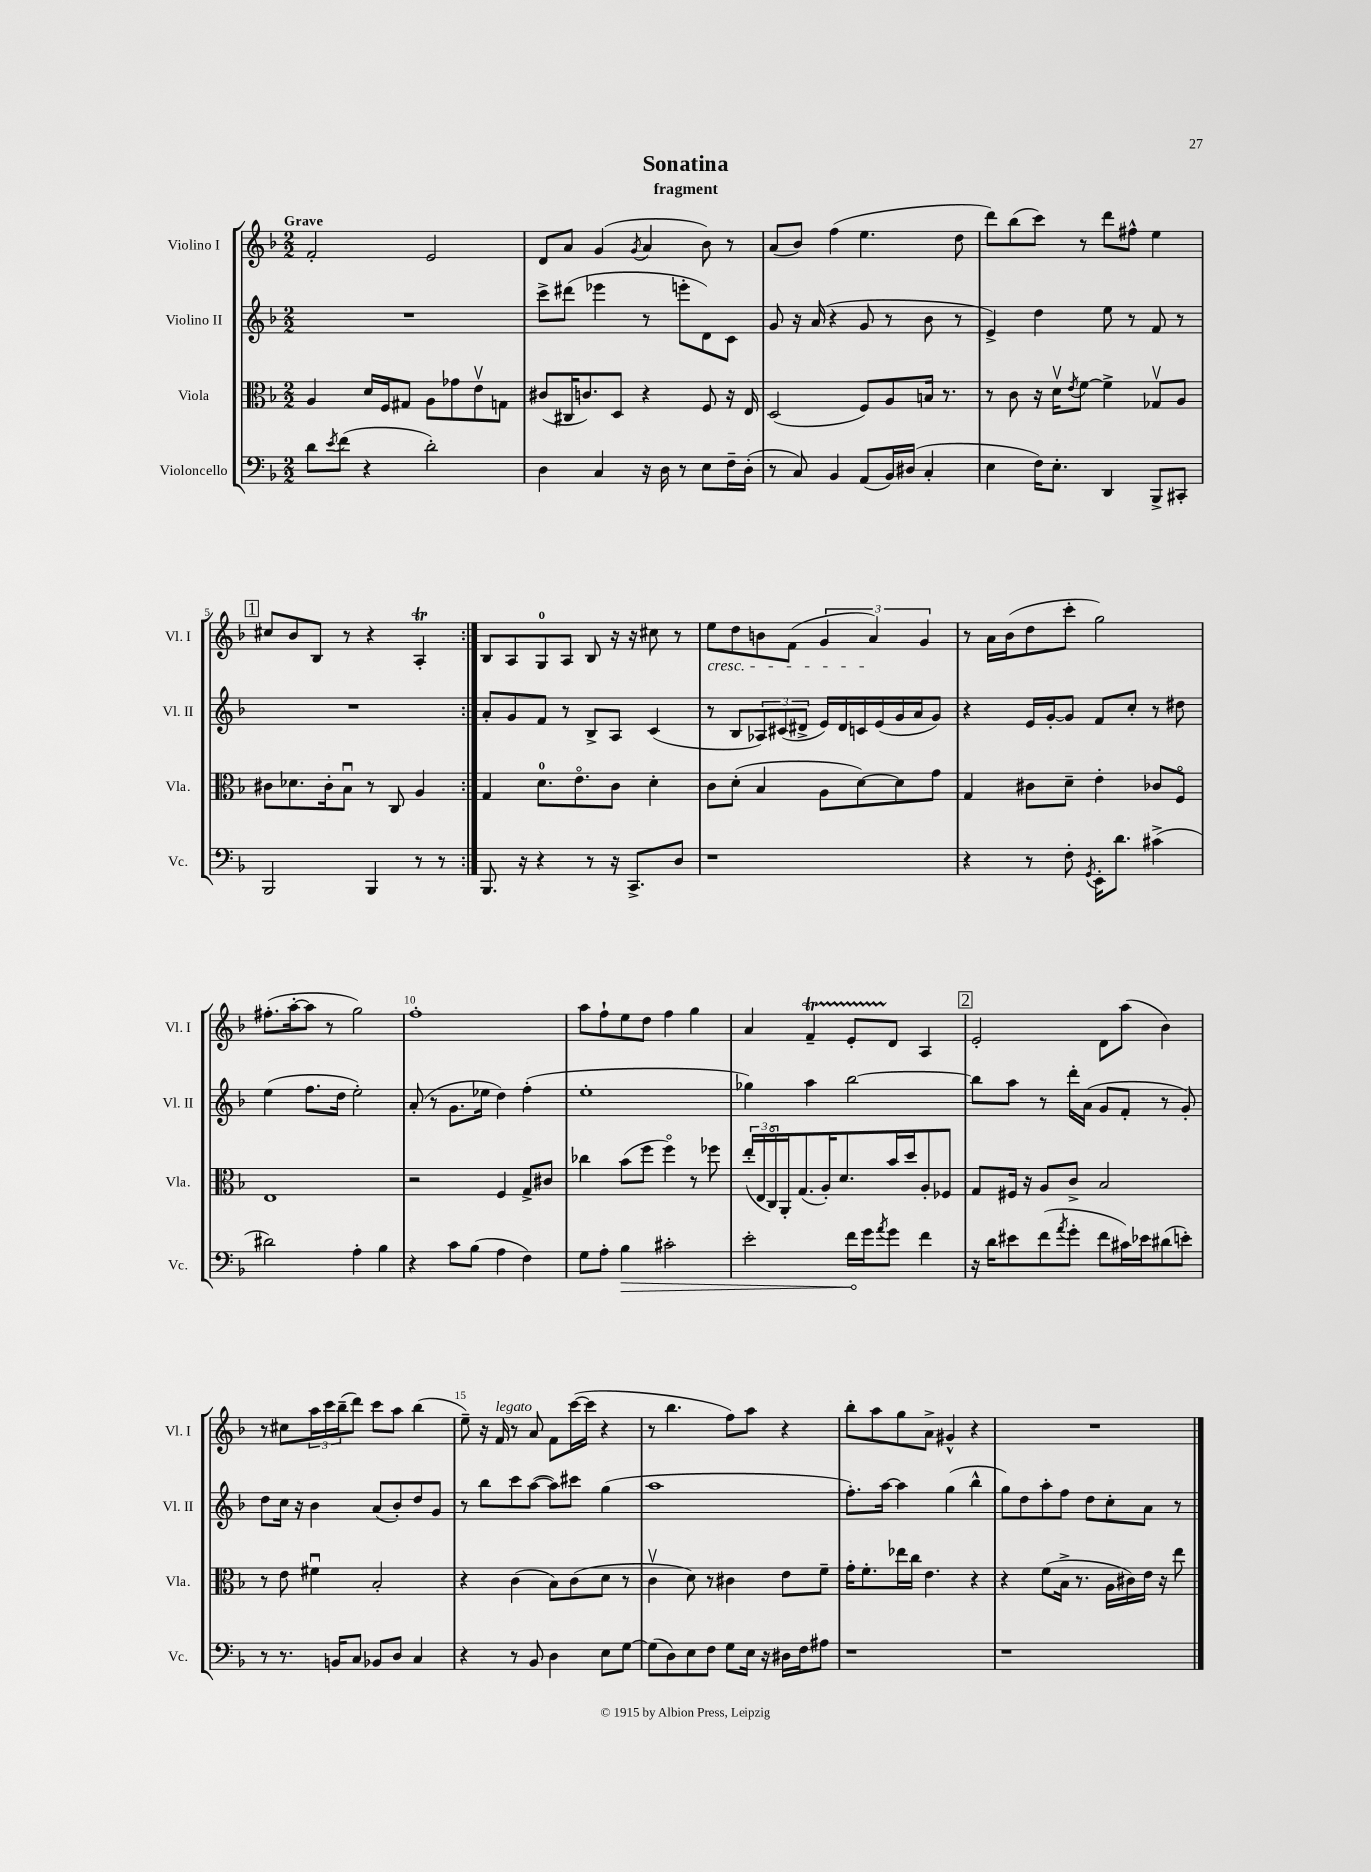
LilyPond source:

\header { title = "Sonatina" subtitle = "fragment" }
<<
\new StaffGroup <<
\new Staff = "s0" \with { instrumentName = "Violino I" shortInstrumentName = "Vl. I" } {
    \clef treble \key f \major \numericTimeSignature \time 2/2 \tempo "Grave"
    \repeat volta 2 { f'2-. e'2 |
    d'8 a'8 g'4( \acciaccatura { g'8 } a'4 bes'8) r8 |
    a'8( bes'8) f''4( e''4. d''8 |
    d'''8) bes''8( c'''8) r8 d'''8 fis''8-^ e''4 |
    \mark \markup { \box "1" } cis''8 bes'8 bes8 r8 r4 a4-.\trill | }
    bes8 a8 g8-0 a8 bes8 r16 r16 cis''8 r8 |
    e''8\cresc d''8 b'8 f'8( \tuplet 3/2 { g'4 a'4\!) g'4 } |
    r8 a'16 bes'16( d''8 c'''8-. g''2) |
    fis''8.-.( a''16~-. a''8 r8 g''2) |
    f''1-. |
    a''8 f''8-! e''8 d''8 f''4 g''4 |
    a'4 f'4--\startTrillSpan e'8-. d'8\stopTrillSpan a4 |
    \mark \markup { \box "2" } e'2-. d'8 a''8( bes'4) |
    r8 cis''8 \tuplet 3/2 { a''16 c'''16 bes''16--( } d'''8) c'''8 a''8 bes''4( |
    e''8--) r16 f'16^\markup { \italic "legato" } r8 a'8 f'8 c'''16~( c'''16 r4 |
    r8 bes''4. f''8) a''8 r4 |
    bes''8-. a''8 g''8 a'8-> gis'4-^ r4 |
    R1 \bar "|." |
}
\new Staff = "s1" \with { instrumentName = "Violino II" shortInstrumentName = "Vl. II" } {
    \clef treble \key f \major \numericTimeSignature \time 2/2
    \repeat volta 2 { R1 |
    c'''8-> dis'''8( ees'''4 r8 e'''8-. d'8) c'8 |
    g'8 r16 a'16( r4 g'8 r8 bes'8 r8 |
    e'4->) d''4 e''8 r8 f'8 r8 |
    \mark \markup { \box "1" } R1 | }
    a'8-. g'8 f'8 r8 bes8-> a8 c'4( |
    r8 bes8 \tuplet 3/2 { aes8) cis'8( dis'8-> } e'16) dis'16 c'16 e'16( g'16 a'16 g'8) |
    r4 e'16 g'16~-. g'8 f'8 c''8-. r8 dis''8 |
    e''4( f''8. d''16 e''2-.) |
    a'8-.( r8 g'8. ees''16 d''4) f''4-.( |
    e''1-. |
    ges''4) a''4 bes''2~ |
    \mark \markup { \box "2" } bes''8 a''8 r8 d'''16-. a'16( g'8 f'8-. r8 g'8-.) |
    d''8 c''16 r16 bes'4 a'8( bes'8-.) d''8 g'8 |
    r8 bes''8 c'''8 a''8~( a''8) cis'''8 g''4( |
    a''1 |
    f''8.-.) a''16~ a''4 g''4( bes''4-^ |
    g''8) d''8 a''8-. f''8 d''8 c''8-. a'8 r8 \bar "|." |
}
\new Staff = "s2" \with { instrumentName = "Viola" shortInstrumentName = "Vla." } {
    \clef alto \key f \major \numericTimeSignature \time 2/2
    \repeat volta 2 { a4 d'16 f16 gis8 a8 ges'8 e'8\upbow g8 |
    cis'8( cis16 c'8.) d8 r4 f8 r16 e16 |
    d2( f8) a8 b16 r8. |
    r8 c'8 r16 d'16\upbow \acciaccatura { e'8 } f'8~ f'4-> ges8\upbow a8 |
    \mark \markup { \box "1" } cis'8 des'8. cis'16-. bes8\downbow r8 c8 a4 | }
    g4 d'8.-0 e'8.\flageolet c'8 d'4-. |
    c'8 d'8-.( bes4 a8 d'8~) d'8 g'8 |
    g4 cis'8 d'8-- e'4-. ces'8 f8\flageolet |
    e1 |
    r2 f4 g8-> cis'8 |
    ces''4 bes'8( f''8 f''4\flageolet) r8 fes''8 |
    \tuplet 3/2 { e''16-.( e16 c16\flageolet) } a,16-. g8.( a16-.) d'8. bes'16 d''16 a8-. fes8 |
    \mark \markup { \box "2" } g8 fis16 r16 a8 c'8-> bes2 |
    r8 e'8 fis'4\downbow bes2-. |
    r4 c'4( bes8) c'8( d'8 r8 |
    c'4\upbow d'8) r8 cis'4 e'8 f'8-- |
    g'16-. f'8.-. ees''16 c''16 e'4. r4 |
    r4 f'8( bes16-> r8. a16 cis'16) e'16 r16 e''8 \bar "|." |
}
\new Staff = "s3" \with { instrumentName = "Violoncello" shortInstrumentName = "Vc." } {
    \clef bass \key f \major \numericTimeSignature \time 2/2
    \repeat volta 2 { d'8 \acciaccatura { e'8 } f'8( r4 d'2-.) |
    d4 c4 r16 d16 r8 e8 f16-- d16-.( |
    r8 c8) bes,4 a,8( bes,16) dis16( c4-. |
    e4 f16) e8.-. d,4 bes,,8-> cis,8-. |
    \mark \markup { \box "1" } bes,,2 bes,,4 r8 r8 | }
    bes,,8. r16 r4 r8 r16 c,8.-> d8 |
    r1 |
    r4 r8 f8-. \acciaccatura { g,8 } e,16-. d'8. cis'4->( |
    dis'2) a4-. bes4 |
    r4 c'8 bes8( a4 f4) |
    g8 a8-. \once \override Hairpin.circled-tip = ##t bes4\> cis'2-. |
    e'2-. f'16\! g'16 \acciaccatura { a'8 } g'8 f'4 |
    \mark \markup { \box "2" } r16 d'16 eis'8 f'8( \acciaccatura { a'8 } g'8-. f'8 cis'16) ees'16 dis'8( e'8-.) |
    r8 r8. b,16 c8 bes,8 d8 c4 |
    r4 r8 bes,8 d4 e8 g8~ |
    g8( d8) e8 f8 g8 e16 r16 dis16 f16 ais8 |
    r1 |
    r1 \bar "|." |
}
>>
>>
\layout { \context { \Score \override BarNumber.break-visibility = ##(#f #t #t) barNumberVisibility = #(every-nth-bar-number-visible 5) } }
